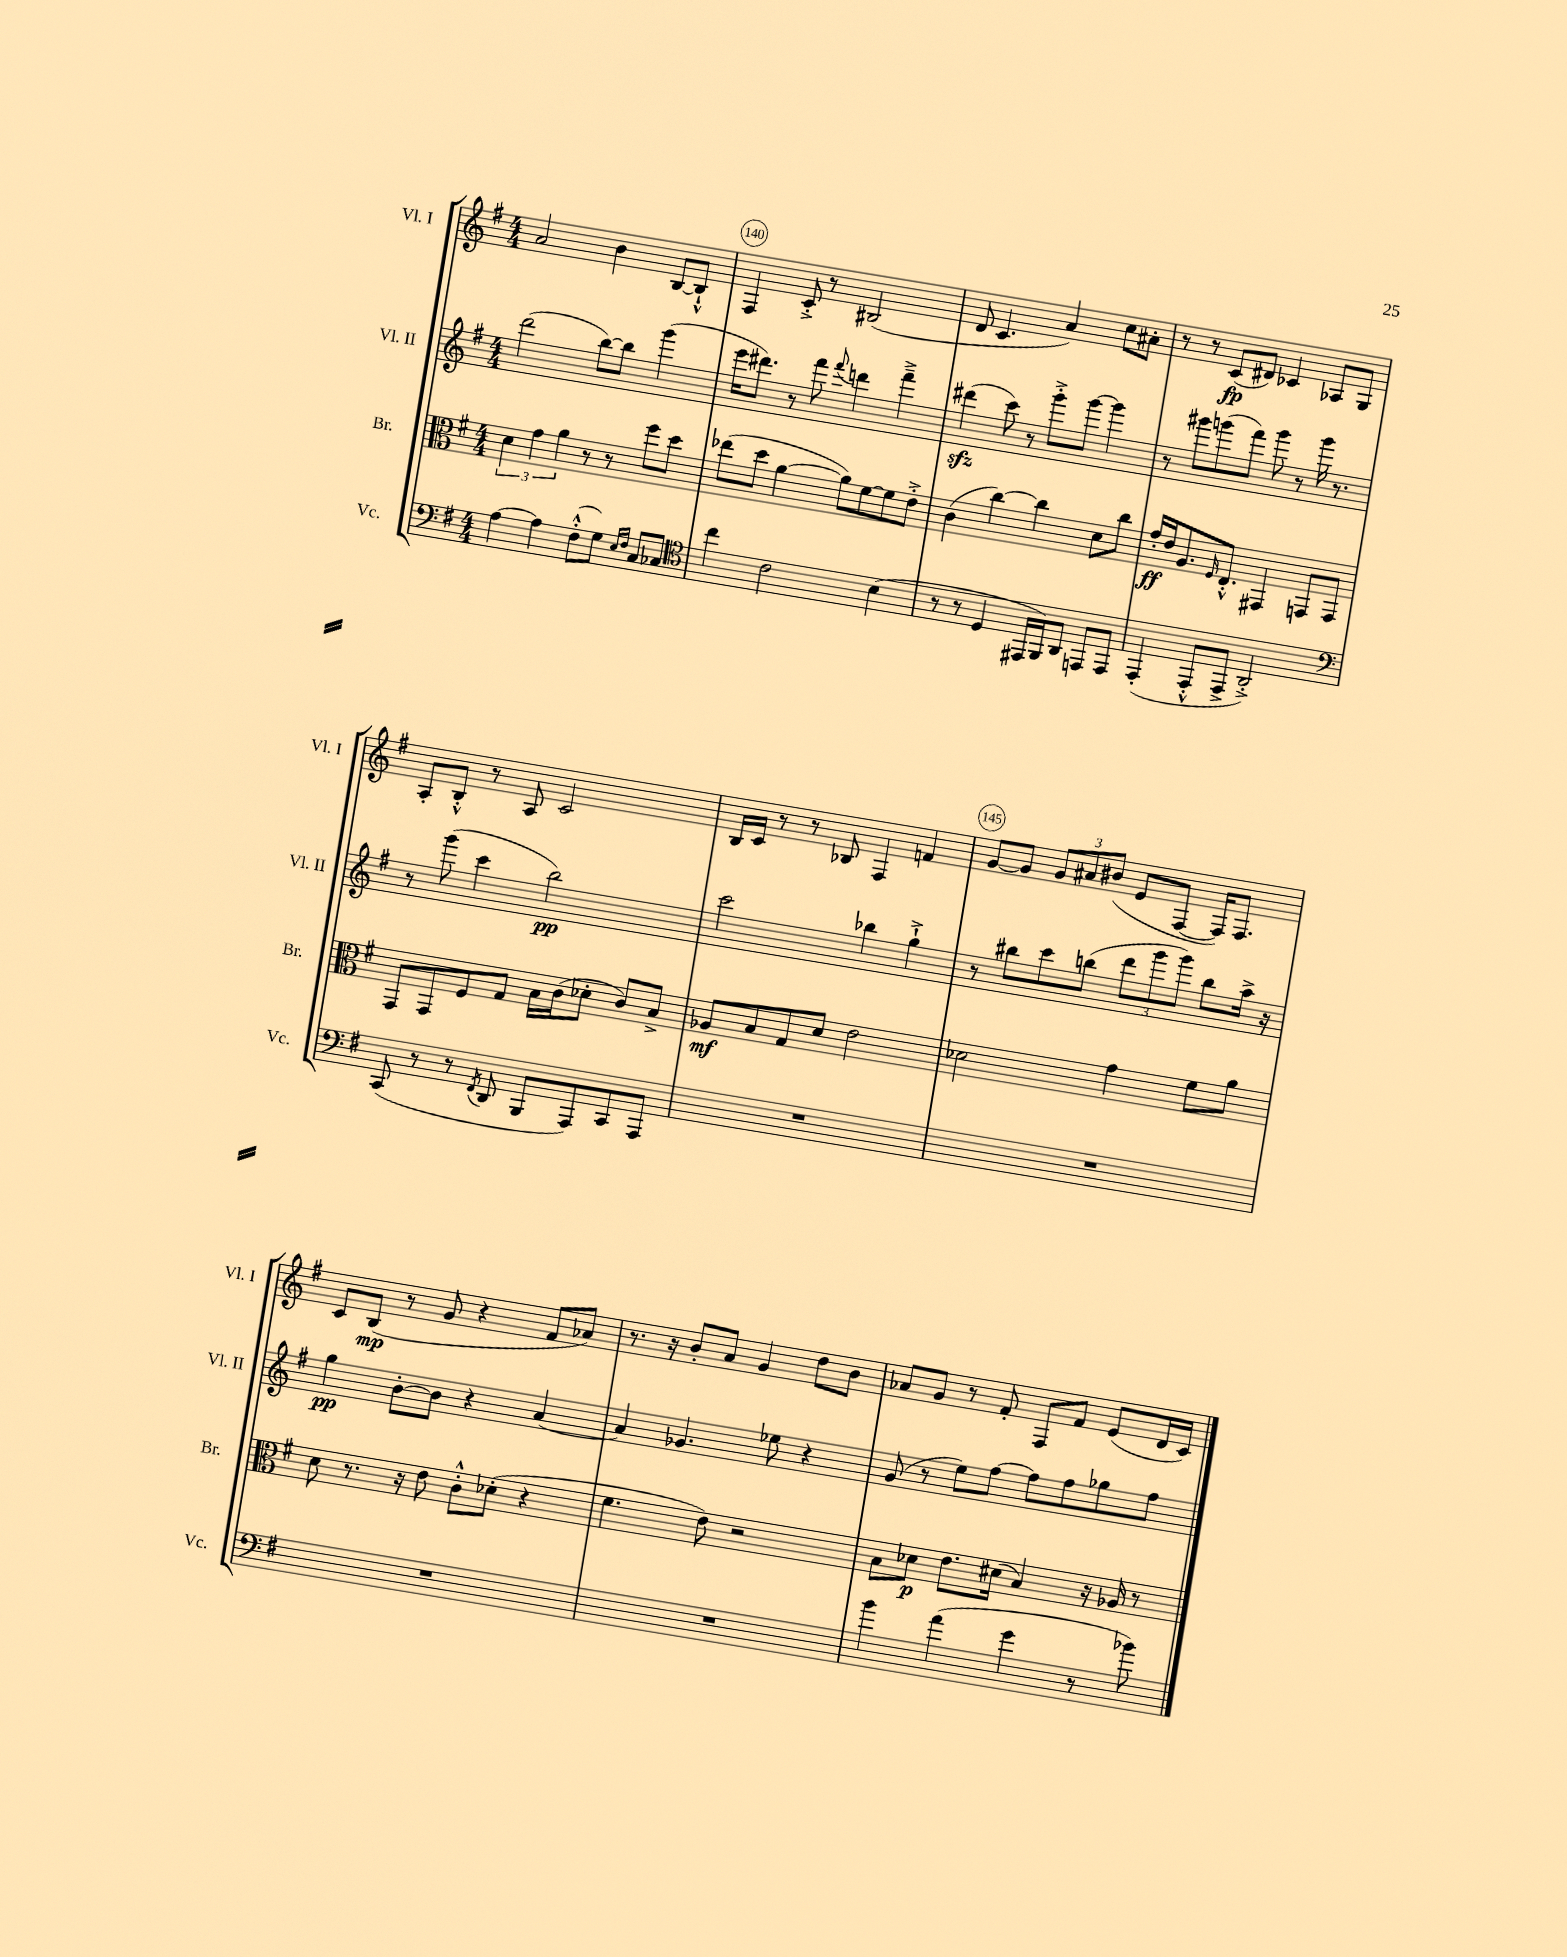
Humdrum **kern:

**kern	**kern	**kern	**kern
*staff4	*staff3	*staff2	*staff1
*clefF4	*clefC3	*clefG2	*clefG2
*k[f#]	*k[f#]	*k[f#]	*k[f#]
*M4/4	*M4/4	*M4/4	*M4/4
[4A	6d	(2ddd	2a
.	6g	.	.
4A]	.	.	.
.	6a	.	.
(8F#'^^	8r	[8bb)	4b
8G)	8r	8bb]	.
16qqE	.	.	.
16qqF#	.	.	.
8C	8ff#	(4ggg	[8B
8C-	8dd	.	8B`^^]
=	=	=	=
*clefC4	*	*	*
4cc	(8ee-	16eee	4F#
.	.	8.ddd#)	.
.	8dd	.	.
2c	[4a	8r	8c'^
.	.	8fff#	8r
.	.	8qqfff#	.
.	8a])	4ddd	(2B#
.	[8f#	.	.
(4B	8f#]	4fff#~^	.
.	8e'^	.	.
=	=	=	=
8r	(4c	(4ddd#	8d
8r	.	.	4.c
4D	[4cc)	8ccc)	.
.	.	8r	.
16EE#	4cc]	8ggg'^	4a)
16FF#)	.	.	.
8AA	.	[8ggg	.
8EE	8d	4ggg]	8cc
8EE	8cc	.	8a#'
=	=	=	=
(4EE'	16g'	8r	8r
.	16e	.	.
.	8.A	8ggg#	8r
8EE'^^	.	(8ggg	(8c
.	16qqF#	.	.
.	8.E'^^	.	.
8EE^	.	8fff#)	8d#)
2AA'^)	4GG#	8ggg	4c-
.	.	8r	.
.	8GG	16ggg	8A-
.	.	8.r	.
.	8GG	.	8G
=	=	=	=
*clefF4	*	*	*
(8CC	8GG	8r	8A'
8r	8GG	(8ggg	8B'^^
8r	8F#	4ccc	8r
8qFF#	.	.	.
8DD	8G	.	8A
8BBB	16B	2bb)	2c
.	(16c	.	.
8AAA)	8d-'	.	.
8CC	8c)	.	.
8AAA	8B^	.	.
=	=	=	=
1r	8A-	2ccc	16B
.	.	.	16c
.	8B	.	8r
.	8G	.	8r
.	8d	.	8B-
.	2e	4bb-	4F#
.	.	4gg`^	4f
=	=	=	=
1r	2d-	8r	[8g
.	.	8bb#	8g]
.	.	8ccc	12g
.	.	.	12a#
.	.	(8bb	.
.	.	.	(12b#
.	4g	12ddd	8e
.	.	12ggg	.
.	.	.	[8F#
.	.	12ggg)	.
.	8f#	8bb	16F#])
.	.	.	8.F#
.	8a	16aa^	.
.	.	16r	.
=	=	=	=
1r	8d	4gg	8c
.	8.r	.	(8B
.	.	[8b'	8r
.	16r	.	.
.	8e	8b]	8g
.	8c'^^	4r	4r
.	(8d-'	.	.
.	4r	[4a	8f#
.	.	.	8a-)
=	=	=	=
1r	4.f#	4a]	8.r
.	.	.	16r
.	.	4.g-	8b'
.	8e)	.	8a
.	2r	.	4g
.	.	8ee-	.
.	.	4r	8dd
.	.	.	8b
=	=	=	=
4b	8B	(8g	8a-
.	8d-	8r	8g
(4a	8.e	8ee)	8r
.	.	[8ff#	8f#'
.	(16d#	.	.
4g	4B)	8ff#]	8F#
.	.	8ff#	8f#
8r	16r	8gg-	(8e
.	16A-	.	.
8b-)	8r	8ff#	16d
.	.	.	16c)
==	==	==	==
*-	*-	*-	*-
